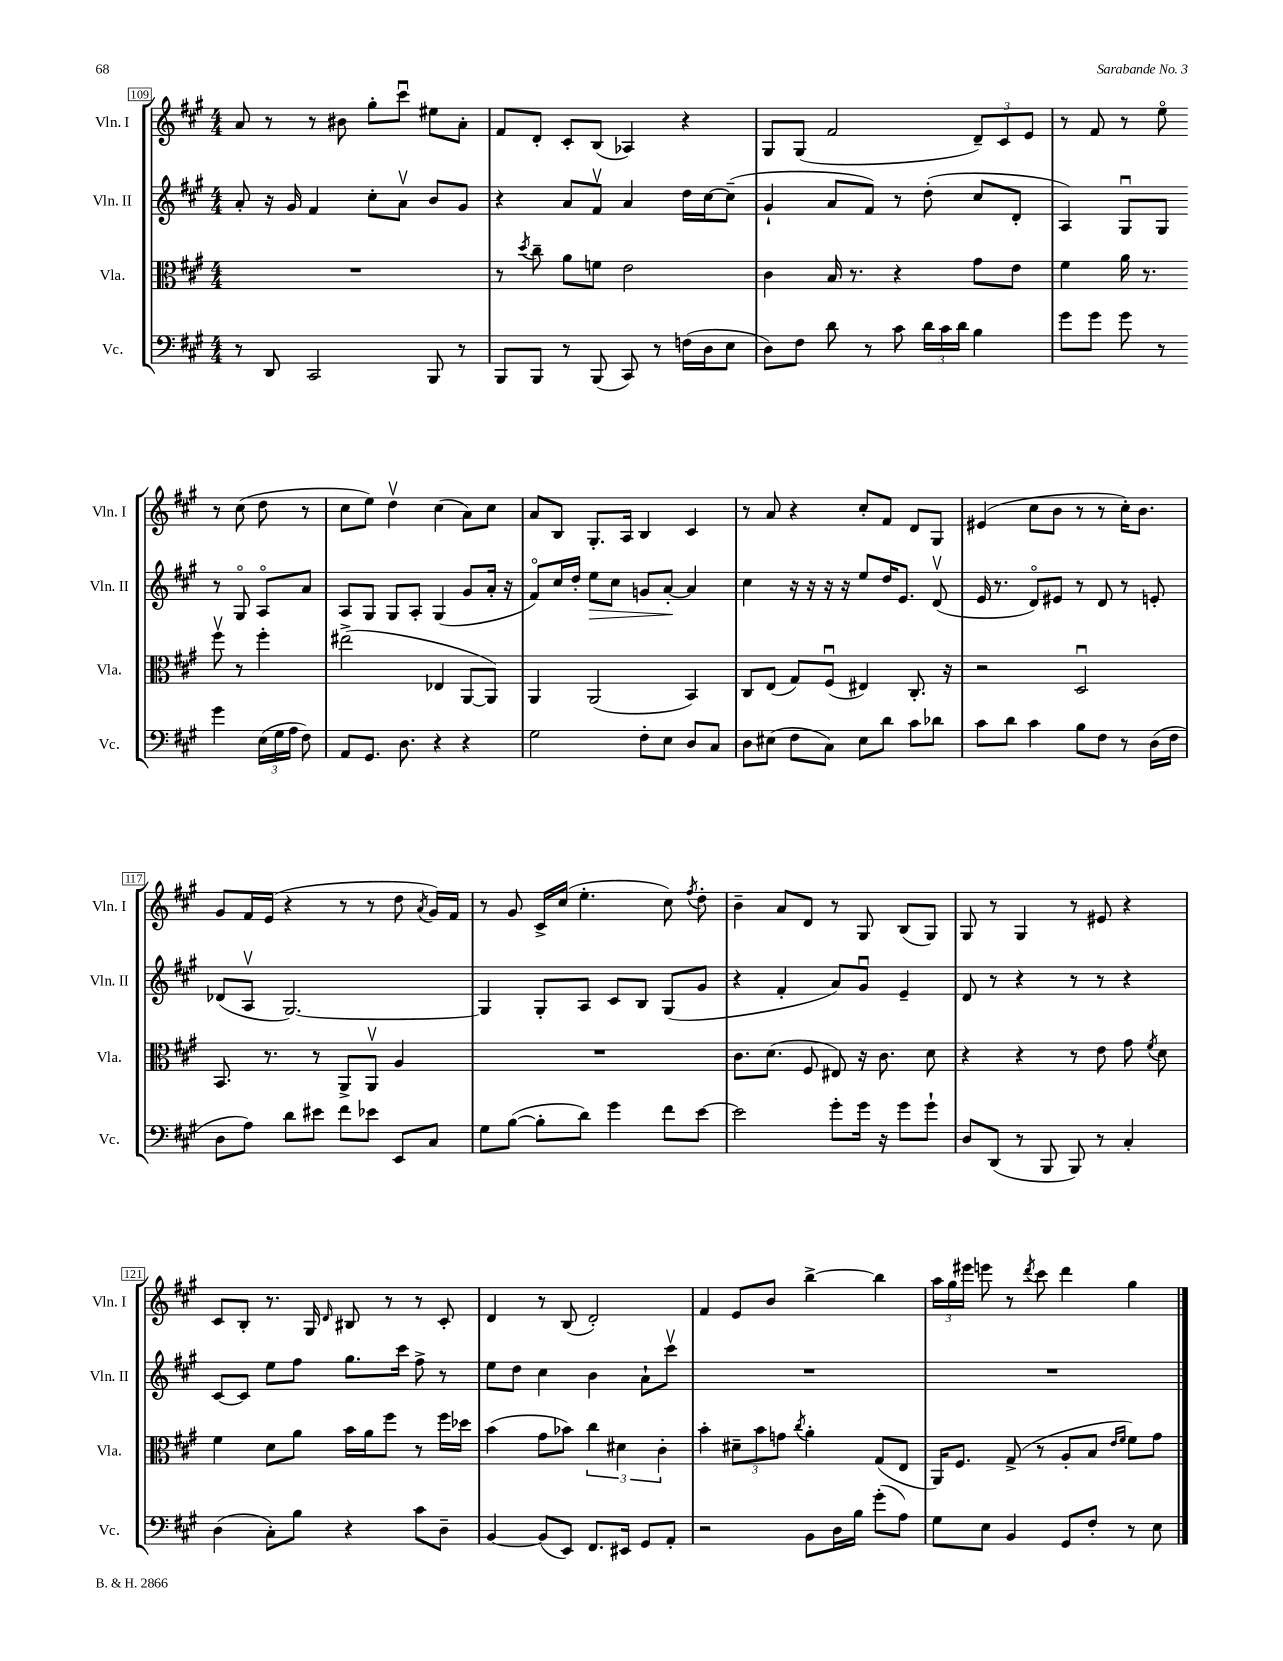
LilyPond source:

<<
\new StaffGroup <<
\new Staff = "s0" \with { instrumentName = "Vln. I" shortInstrumentName = "Vln. I" } {
    \clef treble \key a \major \numericTimeSignature \time 4/4
    \autoBeamOff a'8 r8 r8 bis'8 gis''8[-. cis'''8]\downbow eis''8[ a'8]-. |
    fis'8[ d'8]-. cis'8[-. b8]( aes4) r4 |
    gis8[ gis8]( fis'2 \tuplet 3/2 { d'8[--) cis'8 e'8] } |
    r8 fis'8 r8 e''8\flageolet r8 cis''8( d''8 r8 |
    cis''8[ e''8]) d''4\upbow cis''4( a'8[) cis''8] |
    a'8[ b8] gis8.[-. a16] b4 cis'4 |
    r8 a'8 r4 cis''8[-. fis'8] d'8[ gis8] |
    eis'4( cis''8[ b'8] r8 r8 cis''16[-.) b'8.] |
    gis'8[ fis'16 e'16]( r4 r8 r8 d''8 \acciaccatura { a'8 } gis'16[) fis'16] |
    r8 gis'8 cis'16[-> cis''16]( e''4.-. cis''8) \acciaccatura { fis''8 } d''8-. |
    b'4-- a'8[ d'8] r8 gis8 b8[( gis8]) |
    gis8 r8 gis4 r8 eis'8 r4 |
    cis'8[ b8]-. r8. gis16 \grace { d'16 } bis8 r8 r8 cis'8-. |
    d'4 r8 b8( d'2-.) |
    fis'4 e'8[ b'8] b''4~-> b''4 |
    \tuplet 3/2 { a''16[ gis''16 eis'''16] } e'''8 r8 \acciaccatura { d'''8 } cis'''8 d'''4 gis''4 \bar "|." |
}
\new Staff = "s1" \with { instrumentName = "Vln. II" shortInstrumentName = "Vln. II" } {
    \clef treble \key a \major \numericTimeSignature \time 4/4
    \autoBeamOff a'8-. r16 gis'16 fis'4 cis''8[-. a'8]\upbow b'8[ gis'8] |
    r4 a'8[ fis'8]\upbow a'4 d''16[ cis''16~ cis''8]--( |
    gis'4-! a'8[ fis'8]) r8 d''8-.( cis''8[ d'8]-. |
    a4) gis8[\downbow gis8] r8 gis8\flageolet a8[\flageolet a'8] |
    a8[ gis8] gis8[ a8]-. gis4( gis'8[ a'16]-. r16 |
    fis'8[\flageolet) cis''16 d''16]-. e''8[\> cis''8] g'8[ a'8]~-.\! a'4 |
    cis''4 r16 r16 r16 r16 e''8[ d''16 e'8.] d'8\upbow( |
    e'16 r8. d'8[\flageolet) eis'8] r8 d'8 r8 e'8-. |
    des'8[( a8]\upbow gis2.~) |
    gis4 gis8[-. a8] cis'8[ b8] gis8[( gis'8] |
    r4 fis'4-. a'8[) gis'8]\downbow e'4-- |
    d'8 r8 r4 r8 r8 r4 |
    cis'8[~ cis'8] e''8[ fis''8] gis''8.[ cis'''16] fis''8-> r8 |
    e''8[ d''8] cis''4 b'4 a'8[-! cis'''8]\upbow |
    R1 |
    R1 \bar "|." |
}
\new Staff = "s2" \with { instrumentName = "Vla." shortInstrumentName = "Vla." } {
    \clef alto \key a \major \numericTimeSignature \time 4/4
    \autoBeamOff R1 |
    r8 \acciaccatura { d''8 } cis''8-- a'8[ f'8] e'2 |
    cis'4 b16 r8. r4 gis'8[ e'8] |
    fis'4 a'16 r8. fis''8\upbow r8 fis''4-. |
    eis''2->( ees4 a,8[~ a,8]) |
    a,4 a,2( b,4) |
    cis8[ e8]( gis8[) fis8]\downbow( eis4) cis8.-. r16 |
    r2 d2\downbow |
    b,8. r8. r8 a,8[-> a,8]\upbow a4 |
    R1 |
    cis'8.[ d'8.]( fis8 eis8) r16 cis'8. d'8 |
    r4 r4 r8 e'8 gis'8 \acciaccatura { fis'8 } d'8 |
    fis'4 d'8[ a'8] b'16[ a'16 fis''8] r8 fis''16[ des''16] |
    b'4( gis'8[ bes'8]) \tuplet 3/2 { cis''4 dis'4 cis'4-. } |
    b'4-. \tuplet 3/2 { dis'8[-- b'8 g'8] } \acciaccatura { cis''8 } a'4-. gis8[( e8] |
    a,16[) fis8.] gis8->( r8 a8[-. b8] \grace { e'16[ fis'16] } fis'8[) gis'8] \bar "|." |
}
\new Staff = "s3" \with { instrumentName = "Vc." shortInstrumentName = "Vc." } {
    \clef bass \key a \major \numericTimeSignature \time 4/4
    \autoBeamOff r8 d,8 cis,2 b,,8 r8 |
    b,,8[ b,,8] r8 b,,8( cis,8) r8 f16[( d16 e8] |
    d8[) fis8] d'8 r8 cis'8 \tuplet 3/2 { d'16[ cis'16 d'16] } b4 |
    gis'8[ gis'8] gis'8 r8 gis'4 \tuplet 3/2 { e16[( gis16 a16] } fis8) |
    a,8[ gis,8.] d8. r4 r4 |
    gis2 fis8[-. e8] d8[ cis8] |
    d8[ eis8]( fis8[ cis8]) eis8[ d'8] cis'8[ des'8] |
    cis'8[ d'8] cis'4 b8[ fis8] r8 d16[( fis16] |
    d8[ a8]) d'8[ eis'8] fis'8[ ees'8] e,8[ cis8] |
    gis8[ b8]~( b8[-. d'8]) gis'4 fis'8[ e'8]~ |
    e'2 gis'8[-. gis'16] r16 gis'8[ gis'8]-! |
    d8[ d,8]( r8 b,,8 b,,8) r8 cis4-. |
    d4( cis8[-.) b8] r4 cis'8[ d8]-- |
    b,4~ b,8[( e,8]) fis,8.[ eis,16] gis,8[ a,8]-. |
    r2 b,8[ d16 b16] gis'8[-.( a8]) |
    gis8[ e8] b,4 gis,8[ fis8]-. r8 e8 \bar "|." |
}
>>
>>
\layout { \context { \Score currentBarNumber = #109 \override BarNumber.stencil = #(make-stencil-boxer 0.1 0.3 ly:text-interface::print) } }
